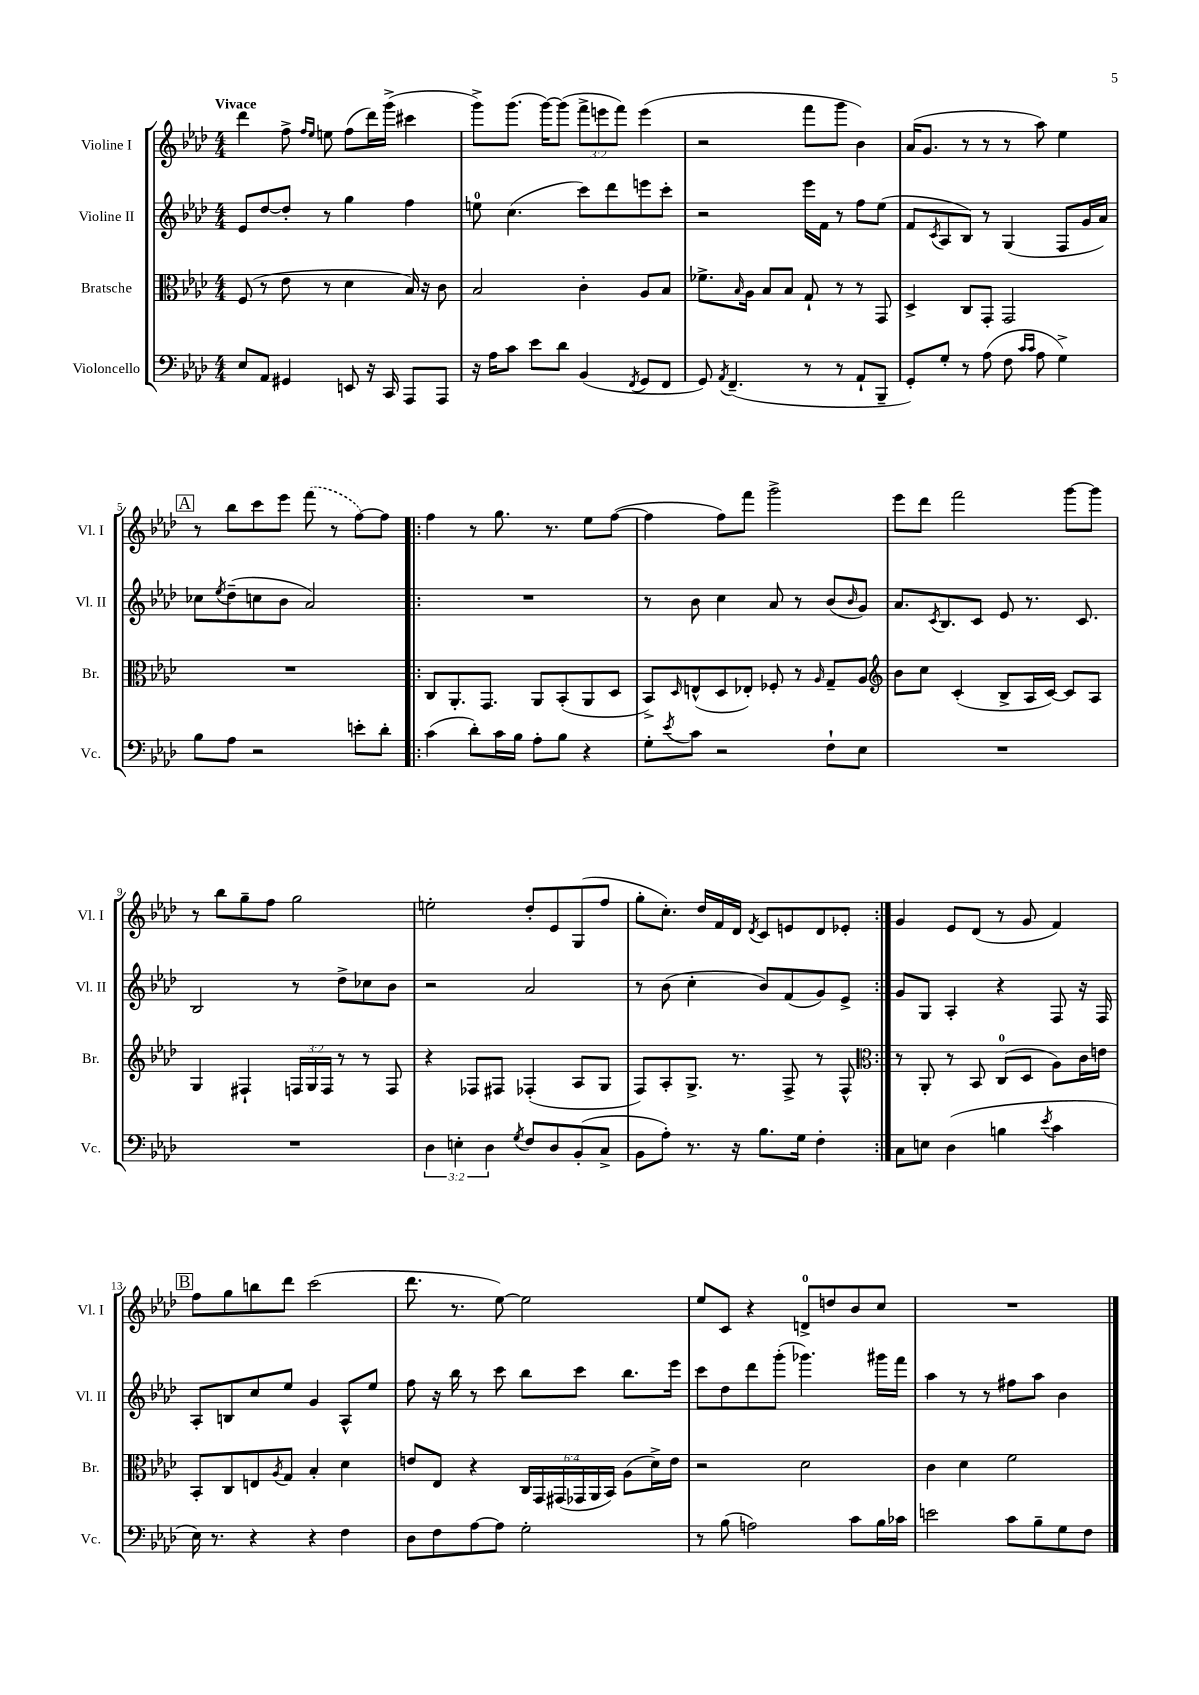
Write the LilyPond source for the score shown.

<<
\new StaffGroup <<
\new Staff = "s0" \with { instrumentName = "Violine I" shortInstrumentName = "Vl. I" } {
    \clef treble \key aes \major \numericTimeSignature \time 4/4 \override Staff.TupletNumber.text = #tuplet-number::calc-fraction-text \tempo "Vivace"
    des'''4 f''8-> \grace { f''16 ees''16 } e''8 f''8( des'''16) g'''16->( cis'''4 |
    g'''8->) g'''8.( g'''16~) g'''8( \tuplet 3/2 { f'''8-> e'''8 f'''8) } e'''4( |
    r2 f'''8 g'''8 bes'4) |
    aes'16( g'8. r8 r8 r8 aes''8) ees''4 |
    \mark \markup { \box "A" } r8 bes''8 c'''8 ees'''8 \once \slurDashed f'''8( r8 f''8~) f''8 |
    \repeat volta 2 { f''4 r8 g''8. r8. ees''8 f''8~( |
    f''4 f''8) f'''8 g'''2-> |
    ees'''8 des'''8 f'''2 g'''8~ g'''8 |
    r8 bes''8 g''8-- f''8 g''2 |
    e''2-. des''8-. ees'8 g8( f''8 |
    g''8-. c''8.-.) des''16 f'16 des'16 \acciaccatura { des'8 } c'8 e'8 des'8 ees'8-. | }
    g'4 ees'8 des'8( r8 g'8 f'4) |
    \mark \markup { \box "B" } f''8 g''8 b''8 des'''8 c'''2( |
    des'''8. r8. ees''8~) ees''2 |
    ees''8 c'8 r4 d'8-0-> d''8 bes'8 c''8 |
    R1 \bar "|." |
}
\new Staff = "s1" \with { instrumentName = "Violine II" shortInstrumentName = "Vl. II" } {
    \clef treble \key aes \major \numericTimeSignature \time 4/4
    ees'8 des''8~ des''8-. r8 g''4 f''4 |
    e''8-0 c''4.( c'''8) des'''8 e'''8 c'''8-. |
    r2 ees'''16 f'16 r8 f''8 ees''8( |
    f'8 \acciaccatura { c'8 } aes8 bes8) r8 g4( f8 g'16 aes'16) |
    \mark \markup { \box "A" } ces''8 \acciaccatura { ees''8 } des''8--( c''8 bes'8 aes'2) |
    \repeat volta 2 { R1 |
    r8 bes'8 c''4 aes'8 r8 bes'8( \grace { bes'16 } g'8) |
    aes'8. \acciaccatura { c'8 } bes8. c'8 ees'8 r8. c'8. |
    bes2 r8 des''8-> ces''8 bes'8 |
    r2 aes'2 |
    r8 bes'8( c''4-. bes'8) f'8( g'8) ees'8-> | }
    g'8 g8 aes4-. r4 f8 r16 f16 |
    \mark \markup { \box "B" } aes8-. b8 c''8 ees''8 g'4 aes8-^ ees''8 |
    f''8 r16 bes''16 r8 c'''8 bes''8 c'''8 bes''8. ees'''16 |
    c'''8 des''8 des'''8 g'''8-.( ges'''4.) gis'''16 f'''16 |
    aes''4 r8 r8 fis''8 aes''8 bes'4 \bar "|." |
}
\new Staff = "s2" \with { instrumentName = "Bratsche" shortInstrumentName = "Br." } {
    \clef alto \key aes \major \numericTimeSignature \time 4/4 \override Staff.TupletNumber.text = #tuplet-number::calc-fraction-text
    f8( r8 ees'8 r8 des'4 bes16) r16 c'8 |
    bes2 c'4-. aes8 bes8 |
    fes'8.-> \grace { bes16 } aes16 bes8 bes8 g8-! r8 r8 g,8 |
    des4-> c8 g,8-. g,2 |
    \mark \markup { \box "A" } R1 |
    \repeat volta 2 { c8 aes,8.-. g,8. aes,8 bes,8-.( aes,8 des8 |
    bes,8->) \grace { des16 } e8-^( des8 ees8-.) fes8-. r8 \grace { aes16 } g8-- aes8 |
    \clef treble bes'8 c''8 c'4-.( bes8-> aes16 c'16~) c'8 aes8 |
    g4 fis4-! \tuplet 3/2 { f16 g16 f16 } r8 r8 f8 |
    r4 fes8 fis8 fes4-.( aes8 g8 |
    f8) aes8-. g8.-> r8. f8-> r8 f8-^ | }
    \clef alto r8 aes,8-. r8 bes,8 c8-0( des8 aes8) c'16 e'16 |
    \mark \markup { \box "B" } bes,8-. c8 e8 \acciaccatura { aes8 } g8 bes4-. des'4 |
    e'8 ees8 r4 \tuplet 6/4 { c16 g,16 gis,16( ges,16 aes,16 bes,16) } aes8( des'16->) e'16 |
    r2 des'2 |
    c'4 des'4 f'2 \bar "|." |
}
\new Staff = "s3" \with { instrumentName = "Violoncello" shortInstrumentName = "Vc." } {
    \clef bass \key aes \major \numericTimeSignature \time 4/4 \override Staff.TupletNumber.text = #tuplet-number::calc-fraction-text
    ees8 aes,8 gis,4 e,8 r16 c,16 aes,,8 aes,,8 |
    r16 aes16 c'8 ees'8 des'8 bes,4( \acciaccatura { f,8 } g,8 f,8 |
    g,8) \acciaccatura { aes,8 } f,4.--( r8 r8 aes,8-! bes,,8-- |
    g,8-.) g8-. r8 aes8( f8 \grace { c'16 c'16 } aes8 g4->) |
    \mark \markup { \box "A" } bes8 aes8 r2 e'8-. des'8-. |
    \repeat volta 2 { c'4( des'8-.) c'16 bes16 aes8-. bes8 r4 |
    g8-. \acciaccatura { ees'8 } c'8 r2 f8-! ees8 |
    R1 |
    R1 |
    \tuplet 3/2 { des4 e4-. des4 } \acciaccatura { g8 } f8 des8 bes,8-.( c8-> |
    bes,8 aes8-.) r8. r16 bes8. g16 f4-. | }
    c8 e8 des4( b4 \acciaccatura { ees'8 } c'4 |
    \mark \markup { \box "B" } ees16) r8. r4 r4 f4 |
    des8 f8 aes8~ aes8 g2-. |
    r8 bes8( a2) c'8 bes16 ces'16 |
    e'2 c'8 bes8-- g8 f8 \bar "|." |
}
>>
>>
